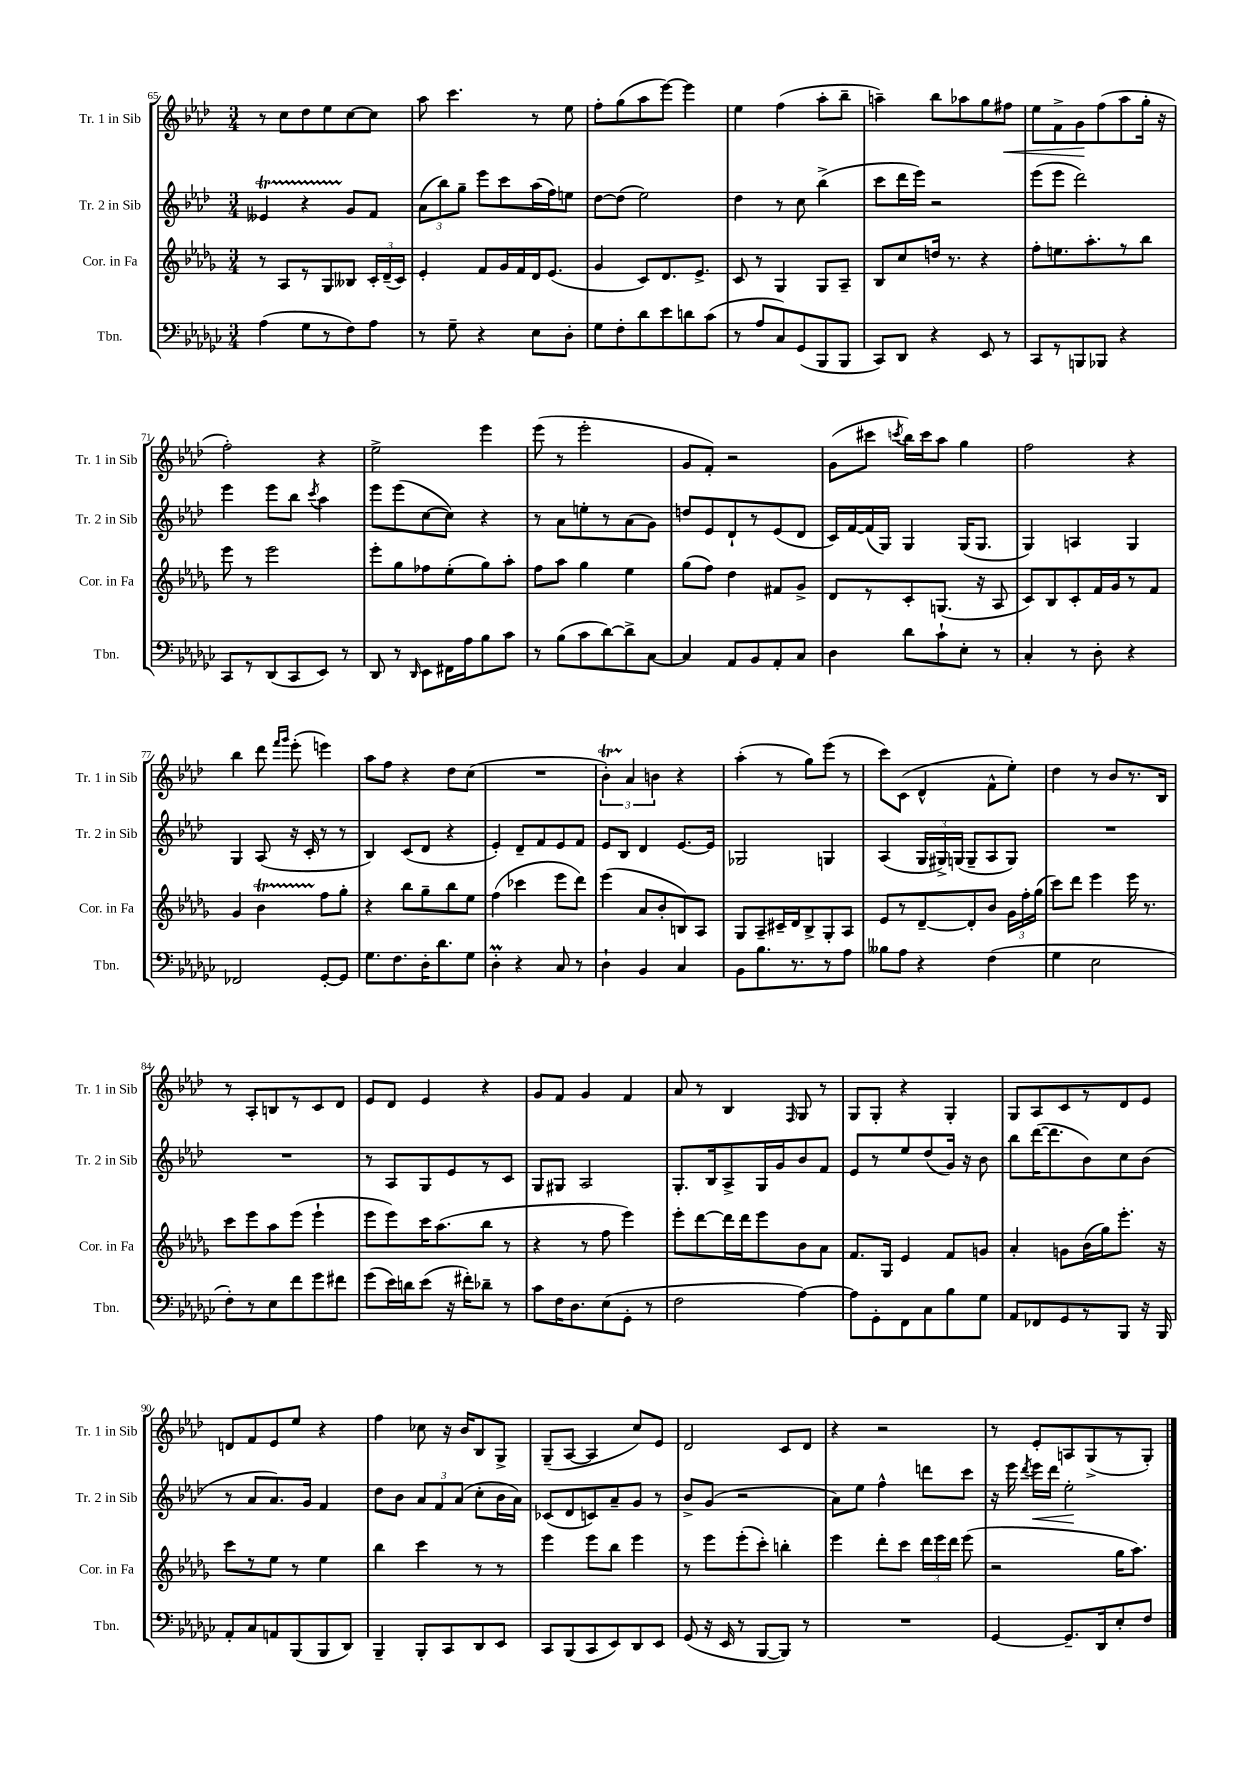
<<
\new StaffGroup <<
\new Staff = "s0" \with { instrumentName = "Tr. 1 in Sib" shortInstrumentName = "Tr. 1 in Sib" } {
    \clef treble \key aes \major \numericTimeSignature \time 3/4
    \autoBeamOff r8 c''8[ des''8 ees''8 c''8~ c''8] |
    aes''8 c'''4. r8 ees''8 |
    f''8[-. g''8( aes''8 ees'''8]~) ees'''4 |
    ees''4 f''4( aes''8[-. bes''8]-- |
    a''4--) bes''8[ aes''8 g''8 fis''8]\< |
    ees''8[ f'8-> g'8\! f''8( aes''8 g''16]-. r16 |
    f''2-.) r4 |
    ees''2-> ees'''4 |
    ees'''8( r8 ees'''2-. |
    g'8[ f'8]-.) r2 |
    g'8[( cis'''8] \acciaccatura { c'''8 } bes''16[) c'''16 aes''8] g''4 |
    f''2 r4 |
    bes''4 des'''8 \grace { f'''16[ g'''16] } ees'''8-.( e'''4) |
    aes''8[ f''8] r4 des''8[ c''8]( |
    R2. |
    \tuplet 3/2 { bes'4-.\startTrillSpan) aes'4\stopTrillSpan b'4 } r4 |
    aes''4-.( r8 g''8[) ees'''8]( r8 |
    c'''8[) c'8]( des'4-^ f'8[-^ ees''8]-.) |
    des''4 r8 bes'8[ r8. bes16] |
    r8 aes8[-. b8 r8 c'8 des'8] |
    ees'8[ des'8] ees'4 r4 |
    g'8[ f'8] g'4 f'4 |
    aes'8 r8 bes4 \grace { f16 } g8 r8 |
    g8[ g8]-. r4 g4-. |
    g8[ aes8 c'8 r8 des'8 ees'8] |
    d'8[ f'8 ees'8 ees''8] r4 |
    f''4 ces''8 r16 bes'16[ bes8 g8]-> |
    g8[--( aes8]~ aes4 c''8[) ees'8] |
    des'2 c'8[ des'8] |
    r4 r2 |
    r8 ees'8[-. a8 g8->( r8 g8]-.) \bar "|." |
}
\new Staff = "s1" \with { instrumentName = "Tr. 2 in Sib" shortInstrumentName = "Tr. 2 in Sib" } {
    \clef treble \key aes \major \numericTimeSignature \time 3/4
    \autoBeamOff eeses'4\startTrillSpan r4 g'8[\stopTrillSpan f'8] |
    \tuplet 3/2 { aes'8[( bes''8) g''8]-- } ees'''8[ c'''8 aes''16( f''16) e''8] |
    des''8[~ des''8]( ees''2) |
    des''4 r8 c''8 bes''4->( |
    c'''8[ des'''16 ees'''16]) r2 |
    ees'''8[( ees'''8] des'''2) |
    ees'''4 ees'''8[ bes''8] \acciaccatura { c'''8 } aes''4 |
    ees'''8[ ees'''8( c''8~ c''8]) r4 |
    r8 aes'8[ e''8-. r8 aes'8( g'8]) |
    d''8[ ees'8 des'8-! r8 ees'8( des'8] |
    c'16[) f'16~ f'16( g16]) g4 g16[( g8.] |
    g4) a4 g4 |
    g4 aes8( r16 c'16-. r8 r8 |
    bes4) c'8[( des'8] r4 |
    ees'4-.) des'8[-- f'8 ees'8 f'8] |
    ees'8[ bes8] des'4 ees'8.[~ ees'16] |
    ges2 g4 |
    aes4( \tuplet 3/2 { g16[ gis16->) g16]( } g8[-- aes8 g8]) |
    R2. |
    R2. |
    r8 aes8[ g8 ees'8 r8 c'8] |
    g8[ gis8] aes2 |
    g8.[-. bes16 aes8-> g16 g'16 bes'8 f'8] |
    ees'8[ r8 ees''8 des''8( g'16]) r16 bes'8 |
    bes''8[ des'''16~( des'''8. bes'8) c''8 bes'8]( |
    r8 aes'8[ aes'8.) g'16] f'4 |
    des''8[ bes'8] \tuplet 3/2 { aes'8[ f'8 aes'8]( } c''8[-. bes'16 aes'16]) |
    ces'8[( des'8 c'8) aes'8-- g'8] r8 |
    bes'8[-> g'8]( r2 |
    aes'8[) ees''8] f''4-^ d'''8[ c'''8] |
    r16 ees'''16 \acciaccatura { des'''8 } ees'''16[\< des'''16] ees''2-.\! \bar "|." |
}
\new Staff = "s2" \with { instrumentName = "Cor. in Fa" shortInstrumentName = "Cor. in Fa" } {
    \clef treble \key des \major \numericTimeSignature \time 3/4
    \autoBeamOff r8 aes8[ r8 ges8 beses8] \tuplet 3/2 { c'16[-. des'16--( c'16]) } |
    ees'4-. f'8[ ges'16 f'16 des'16 ees'8.]( |
    ges'4 c'8[) des'8. ees'8.]-> |
    c'8 r8 ges4 ges8[ aes8]-- |
    bes8[ c''8 d''16] r8. r4 |
    f''8[-. e''8. aes''8.-. r8 bes''8] |
    ees'''8 r8 ees'''2 |
    ees'''8[-. ges''8 fes''8 ees''8-.( ges''8) aes''8]-. |
    f''8[ aes''8] ges''4 ees''4 |
    ges''8[( f''8]) des''4 fis'8[ ges'8]-> |
    des'8[ r8 c'8-. g8.]( r16 aes8 |
    c'8[) bes8 c'8-. f'16 ges'16 r8 f'8] |
    ges'4 bes'4\startTrillSpan f''8[\stopTrillSpan ges''8]-. |
    r4 bes''8[ ges''8-- bes''8 ees''8] |
    f''4( ces'''4 ees'''8[ des'''8]) |
    ees'''4( aes'8[ bes'8-. b8) aes8] |
    ges8[ aes8-- cis'16-- des'16 bes8-> ges8-. aes8] |
    ees'8[ r8 des'8~-- des'8-. bes'8] \tuplet 3/2 { ges'16[ f''16-. ges''16]( } |
    c'''8[) des'''8] ees'''4 ees'''16 r8. |
    c'''8[ ees'''8 aes''8 ees'''8]( ees'''4-! |
    ees'''8[ ees'''8) c'''16 aes''8.( bes''8] r8 |
    r4 r8 f''8 ees'''4) |
    ees'''8[-. des'''8~ des'''16 des'''16 ees'''8 bes'8 aes'8] |
    f'8.[ ges16] ees'4 f'8[ g'8] |
    aes'4-. g'8[ bes'16( ges''16) ees'''8.]-. r16 |
    c'''8[ r8 ees''8] r8 ees''4 |
    bes''4 c'''4 r8 r8 |
    ees'''4 ees'''8[ bes''8] ees'''4 |
    r8 ees'''8[ ees'''8-.( c'''8]-.) b''4-. |
    ees'''4 des'''8[-. c'''8] \tuplet 3/2 { des'''16[ ees'''16 des'''16] } ees'''8( |
    r2 ges''16[ aes''8.]) \bar "|." |
}
\new Staff = "s3" \with { instrumentName = "Tbn." shortInstrumentName = "Tbn." } {
    \clef bass \key ges \major \numericTimeSignature \time 3/4
    \autoBeamOff aes4( ges8[ r8 f8) aes8] |
    r8 ges8-- r4 ees8[ des8]-. |
    ges8[ f8-. des'8 ees'8 d'8 ces'8]( |
    r8 aes8[ ces8) ges,8( bes,,8 bes,,8] |
    ces,8[) des,8] r4 ees,8 r8 |
    ces,8[ r8 b,,8 bes,,8] r4 |
    ces,8[ r8 des,8( ces,8 ees,8]) r8 |
    des,8 r8 \grace { des,16 } ees,8[ fis,16 aes16 bes8 ces'8] |
    r8 bes8[( ces'8 des'8~) des'8-> ces8]~ |
    ces4 aes,8[ bes,8 aes,8-. ces8] |
    des4 des'8[ ces'8-! ees8]-. r8 |
    ces4-. r8 des8-. r4 |
    fes,2 ges,8[~-. ges,8] |
    ges8.[ f8. des16-. des'8. ges8] |
    des4-.\prall r4 ces8 r8 |
    des4-! bes,4 ces4 |
    bes,8[ bes8. r8. r8 aes8] |
    beses8[ aes8] r4 f4( |
    ges4 ees2 |
    f8[-.) r8 ees8 f'8 ges'8 fis'8] |
    ges'8[( ees'16) d'16 ees'8]( r16 fis'16[-.) des'8]-- r8 |
    ces'8[ f16 des8. ees8( ges,8]-. r8 |
    f2 aes4~) |
    aes8[ ges,8-. f,8 ces8 bes8 ges8] |
    aes,8[ fes,8 ges,8 r8 bes,,8] r16 bes,,16 |
    aes,8[-. ces8 a,8 bes,,8( bes,,8 des,8]) |
    bes,,4-- bes,,8[-. ces,8 des,8 ees,8] |
    ces,8[ bes,,8( ces,8 ees,8) des,8 ees,8] |
    ges,8( r16 ees,16 r8 bes,,8[~ bes,,8]) r8 |
    R2. |
    ges,4~ ges,8.[-- des,16 ees8-. f8] \bar "|." |
}
>>
>>
\layout { \context { \Score currentBarNumber = #65 } }
